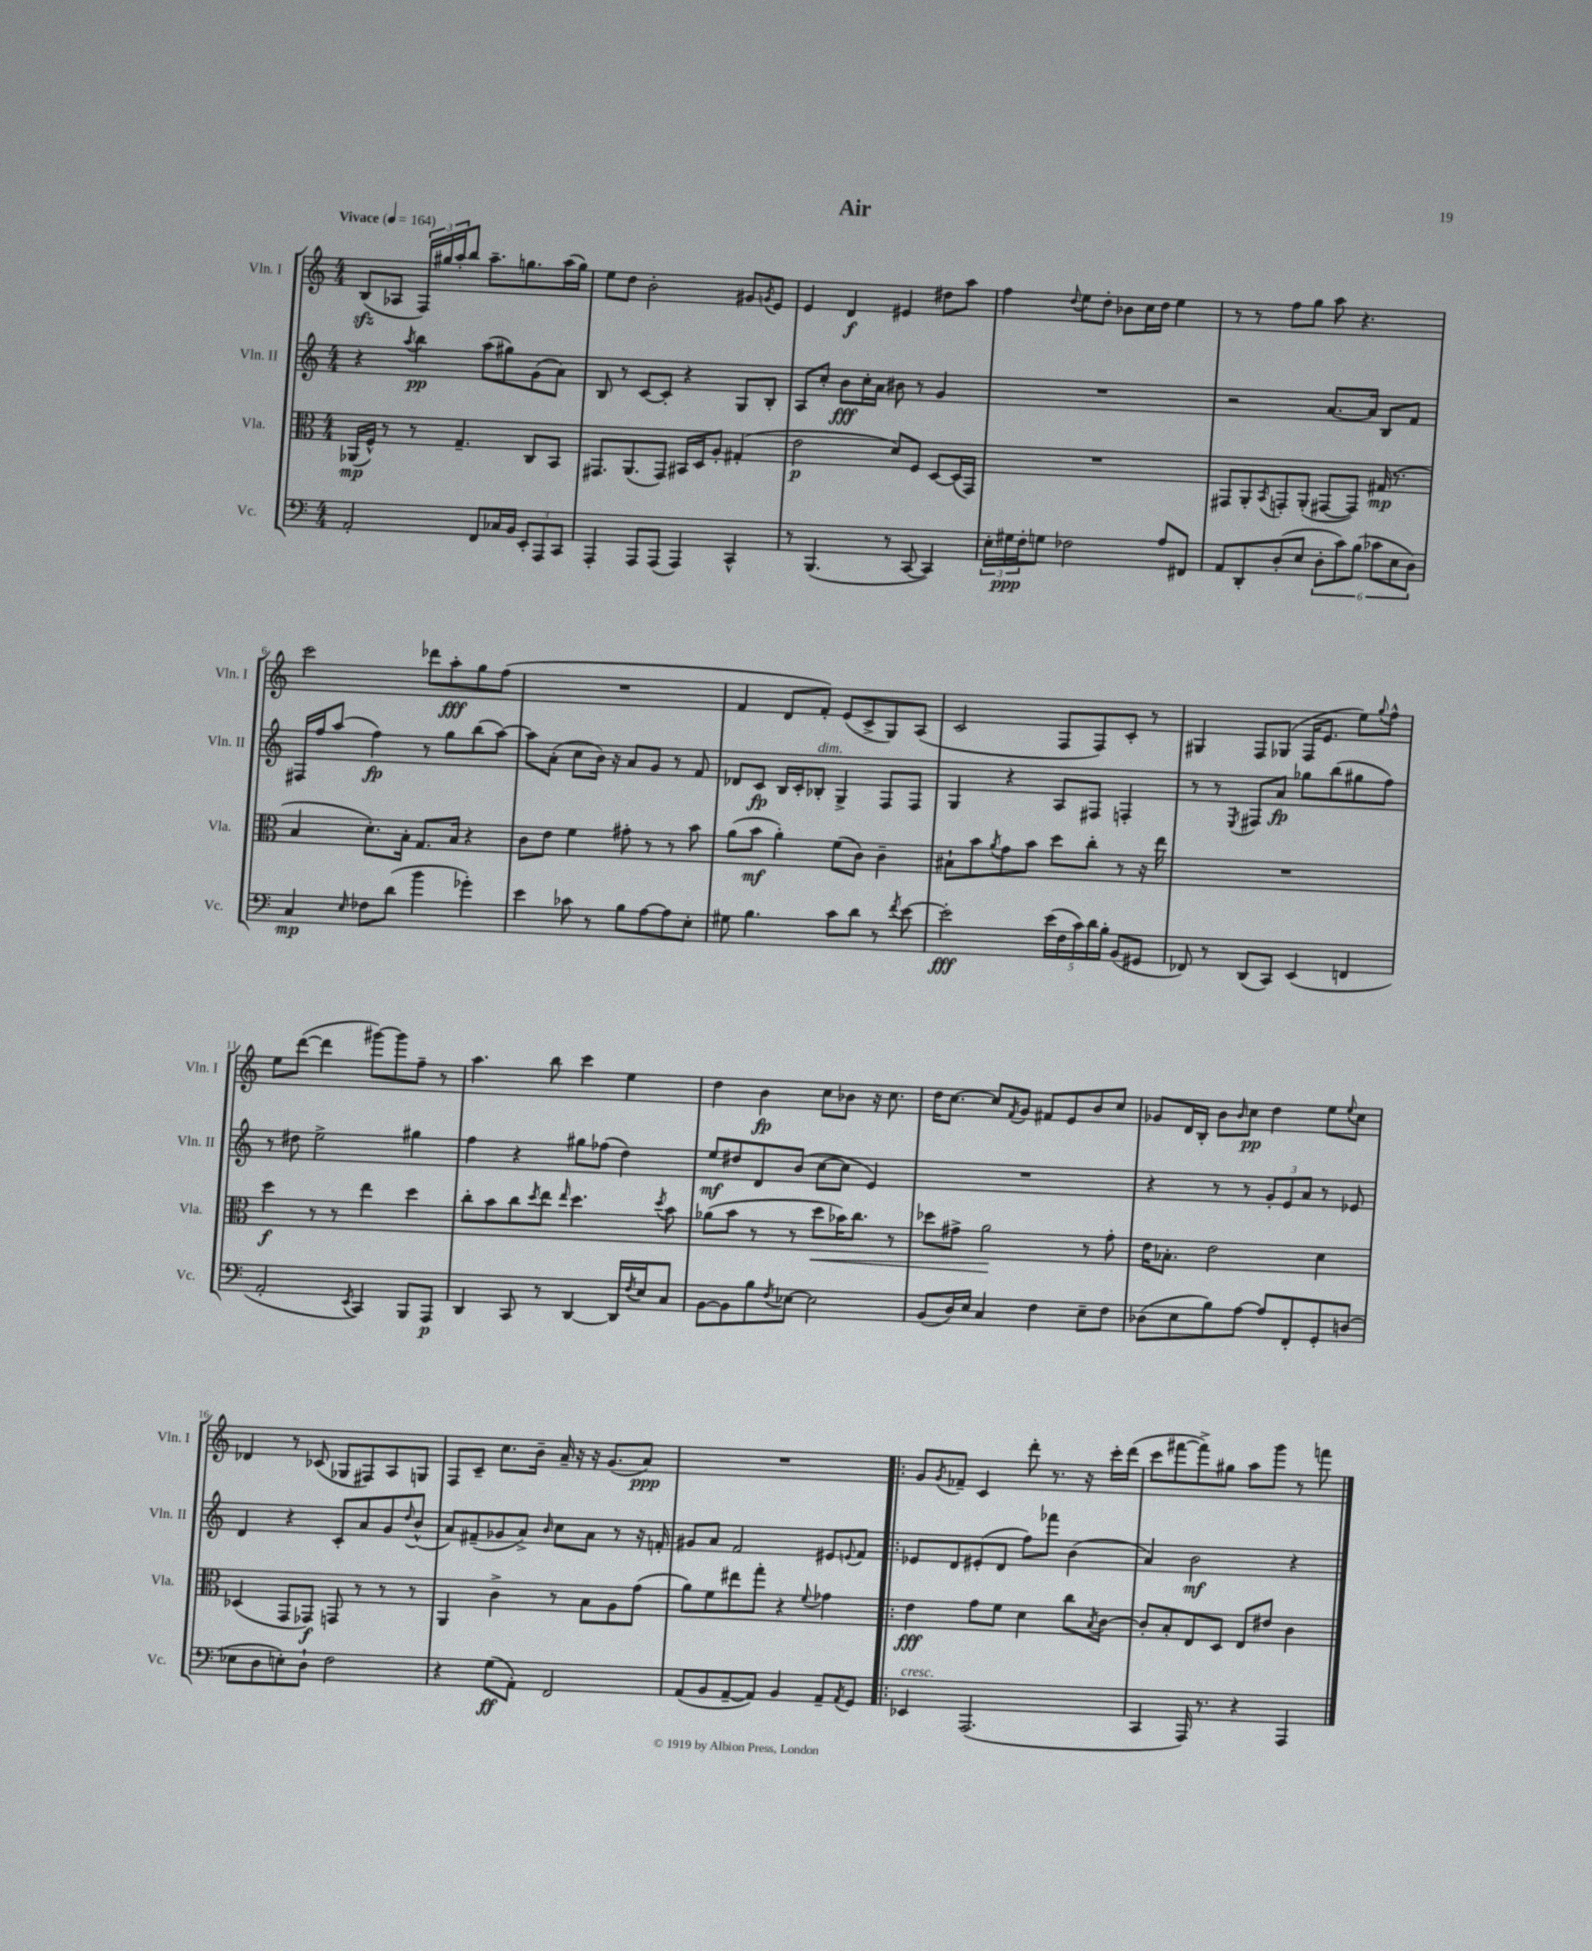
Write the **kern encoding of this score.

**kern	**kern	**kern	**kern
*staff4	*staff3	*staff2	*staff1
*clefF4	*clefC3	*clefG2	*clefG2
*k[]	*k[]	*k[]	*k[]
*M4/4	*M4/4	*M4/4	*M4/4
*MM164	*MM164	*MM164	*MM164
2AA'/	(16AA-/LL	4r	(8B/L
.	16F^^/JJ)	.	.
.	8r	.	8A-/J
.	.	8qaa/	.
.	8r	4bb\	24F/LL)
.	.	.	24gg#/
.	.	.	24aa'/J
.	4.G~/	.	8bb/J
8FF/L	.	(8aa\L	8.aa~\L
16C-/L	.	8gg#\)	.
16BB/JJ	.	.	8.gg\
12EE'/L	8C/L	(8g\	.
12AAA/	.	.	.
.	8BB/J	8a\J)	(16aa\L
12CC/J	.	.	.
.	.	.	16gg\JJ)
=	=	=	=
4AAA'/	8.GG#/L	8B/	8ee\L
.	.	8r	8dd\J
.	(8.AA/	.	.
8AAA/L	.	[8c/L	2b'\
(8AAA/J	8GG#/J)	8c'/]J	.
4AAA/)	16BB#/LL	4r	.
.	16D/J	.	.
.	8A'/J	.	.
4CC^^/	(4G#'/	8G/L	8g#/L
.	.	.	8qg/
.	.	8B'/J	8e/J
=	=	=	=
8r	2e\	8A/L	4e/
(4.BBB/	.	8cc'/J	.
.	.	8b\L	4d/
.	.	16cc'\L	.
.	.	16a\JJ	.
8r	8d/L)	8b#\	4e#/
[8CC/	8F/J	8r	.
4CC/])	[8D/L	4g/	8dd#\L
.	(16D/]L	.	8aa\J
.	16GG/JJ)	.	.
=	=	=	=
24E'\LL	1r	1r	4ff\
24G#\	.	.	.
24F'\J	.	.	.
8G\J	.	.	.
.	.	.	8qqdd/
2F-\	.	.	8ee\L
.	.	.	8dd'\J
.	.	.	8b-\L
.	.	.	16cc\L
.	.	.	16dd\JJ
8A/L	.	.	4ee\
8FF#/J	.	.	.
=	=	=	=
8AA/L	8GG#/L	2r	8r
8DD'/	8AA'/	.	8r
.	8qBB/	.	.
(8D'/	8GG'/	.	8ff\L
8E/J	(8AA'/J	.	8gg\J
12D'\L	[8GG#/L	[8.a/L	8aa\
12c\)	.	.	.
.	8GG#/]J)	.	4.r
(12B\J	.	.	.
.	.	16a/]Jk	.
12c-\L	(16G#/	8B/L	.
.	8.r	.	.
12E\	.	.	.
.	.	8f/J	.
12D\J)	.	.	.
=	=	=	=
4C/	4B/	16F#/LL	2ccc\
.	.	16ff/J	.
.	.	(8aa/J	.
16qqE/	.	.	.
8F-\L	8.d'\L)	4ff\)	.
(8d\J	.	.	.
.	16B'\Jk	.	.
4b\	8.G/L	8r	8ddd-\L
.	.	8gg\L	8aa'\
.	16B/Jk	.	.
4g-'\)	4r	(8bb\	8gg\
.	.	[8aa\J)	(8ff\J
=	=	=	=
4e\	8c\L	8aa\]L	1r
.	8e\J	(8a'\J	.
8c-\	4f\	8cc\L	.
8r	.	16b\Jk)	.
.	.	16r	.
8B\L	8g#'\	8a/L	.
[8A\	8r	8g/J	.
8A\]	8r	8r	.
8E'\J	8b\	8f/	.
=	=	=	=
8G#\	(8a\L	8d-/L	4f/
4.B\	8b\J	8c/J	.
.	4a'\)	16B/LL	8d/L
.	.	16c'/J	.
.	.	8B-'/J	8f'/J)
8c\L	(8f\L	4G^/	(8e/L
8d\J	8c\J)	.	8c^/
8r	4c~\	8F/L	8G/)
8qf/	.	.	.
[8e\	.	8F/J	(8A/J
=	=	=	=
2e'\]	8B#`\L	4G/	2c/
.	8b\	.	.
.	8qa/	.	.
.	8g\	4r	.
.	8b\J	.	.
(20e\LL	8dd\L	8A/L	8F/L
20F\	.	.	.
20c\)	.	.	.
.	8cc'\J	8F#/J	8F/)
20d\	.	.	.
20B'\JJ	.	.	.
(8BB/L	8r	4F'/	8c'/J
8GG#/J	16r	.	8r
.	16ee\	.	.
=	=	=	=
8FF-/)	1r	8r	4G#/
8r	.	8r	.
.	.	8qE/	.
(8DD/L	.	8F#/L	8F/L
8CC/J)	.	8a/J	(8G-/J
(4EE/	.	8gg-\L	16F/LK
.	.	.	8.e/J
.	.	(8bb\	.
4FF/	.	8gg#\	8ee\L)
.	.	.	8qqgg/
.	.	8ff\J)	8ff^^\J
=	=	=	=
2AA'/	4dd\	8r	8ee\L
.	.	8dd#\	([8ddd\J
.	8r	2ee^\	4ddd\]
.	8r	.	.
8qEE/	.	.	.
4CC/)	4ee\	.	[8ggg#\L)
.	.	.	8ggg#\]
8BBB/L	4dd\	4gg#\	8ff~\J
8AAA/J	.	.	8r
=	=	=	=
4DD/	8cc'\L	4ff\	4.aa\
.	8b\	.	.
8CC/	8cc\	4r	.
.	8qdd/	.	.
8r	8ee\J	.	8bb\
.	16qqee/	.	.
[4DD/	4.dd\	8gg#\L	4ccc\
.	.	(8ff-\J	.
16DD/]LL	.	4dd\)	4ee\
8qF/	.	.	.
16E/J	.	.	.
.	8qdd/	.	.
8C/J	8b\	.	.
=	=	=	=
[8BB\L	(8a-\L	8ee/L	4dd\
8BB\]	8b\J	8dd#/	.
8B\	8r	8d/	4b\
8qF/	.	.	.
[8E-\J	8r	(8b/J	.
2E-\]	8dd\L	[8cc\L	8cc\L
.	16b-\K)	8cc\]J	8b-\J
.	8.cc\J	.	.
.	.	4e/)	16r
.	.	.	8.cc\
.	8r	.	.
=	=	=	=
(8BB/L	8dd-\L	1r	16dd\LK
.	.	.	[8.cc\J
16D/L)	8g#^\J	.	.
16E/JJ	.	.	.
4C/	2a\	.	8cc/]L
.	.	.	8qf/
.	.	.	8g/J
4F\	.	.	8f#/L
.	.	.	8e/
8E~\L	8r	.	8b/
8F\J	8g#'\	.	8cc/J
=	=	=	=
(8D-\L	16e\LK	4r	8g-/L
.	8.B-'\J	.	.
8E\	.	.	16d/L
.	.	.	16B'/JJ
8B\)	2e\	8r	8b\L
.	.	.	16qqb/
[8A\J	.	8r	8cc\J
8A/]L	.	12g'/L	4dd\
.	.	12e/	.
8FF'/	.	.	.
.	.	12a/J	.
8GG'/	4d\	8r	8ee\L
.	.	.	8qqee/
(8D/J	.	8e-/	8cc\J
=	=	=	=
8E-\L	(4D-/	4d/	4d-/
8D\	.	.	.
8E'\)	8GG/L	4r	8r
8D`\J	8GG-/J)	.	(8c-/
2F\	8GG/	8c'/L	8G-/L
.	8r	8a/	8F#/)
.	8r	8g/	8A/
.	.	8qqdd/	.
.	8r	(8b^^/J	8G/J
=	=	=	=
4r	4AA/	8a/L)	8F/L
.	.	(8f#~/	8c~/J
(8G\L	4c^\	8g-/	8.cc\L
8AA'\J)	.	8a^/J)	.
.	.	.	16b~\Jk
.	.	16qqb/	.
2FF/	8r	8cc\L	16a~/
.	.	.	16r
.	8B\L	8a\J	16r
.	.	.	(8.g/L
.	8A\	8r	.
.	(8g\J	16r	8a/J)
.	.	16f'/	.
=	=	=	=
(8AA/L	8a\L)	8g#/L	1r
8BB/	8f\	8a/J	.
[8AA~/	8ee#\	2f/	.
8AA/]J)	8gg'\J	.	.
4BB/	4r	.	.
.	8qqf/	.	.
8AA~/L	4g-\	8e#/L	.
8qAA/	.	8qqe/	.
8GG/J	.	8f/J	.
=!|:	=!|:	=!|:	=!|:
4EE-/	4e\	8e-/L	8g/L
.	.	.	8qg/
.	.	8d/	8f-~/J
(2.AAA/	8g\L	(8e#'/	4c/
.	8f\J	8d/J	.
.	4d\	8ff\L)	8ddd'\
.	.	8fff-\J	8.r
.	8cc\L	(4b\	.
.	.	.	16r
.	8qB/	.	.
.	[8c\J	.	16ccc'\LL
.	.	.	(16ddd\JJ
=	=	=	=
4CC/	8c'/]L	4a/)	8ccc\L
.	8B'/	.	[8fff#\
16AAA/)	8E/	2b\	8fff#^\])
8.r	.	.	.
.	8D/J	.	8gg#\J
4r	8E/L	.	8aa\L
.	8e#/J	.	8ggg\J
4AAA/	4c\	4r	8r
.	.	.	8fff\
==	==	==	==
*-	*-	*-	*-
